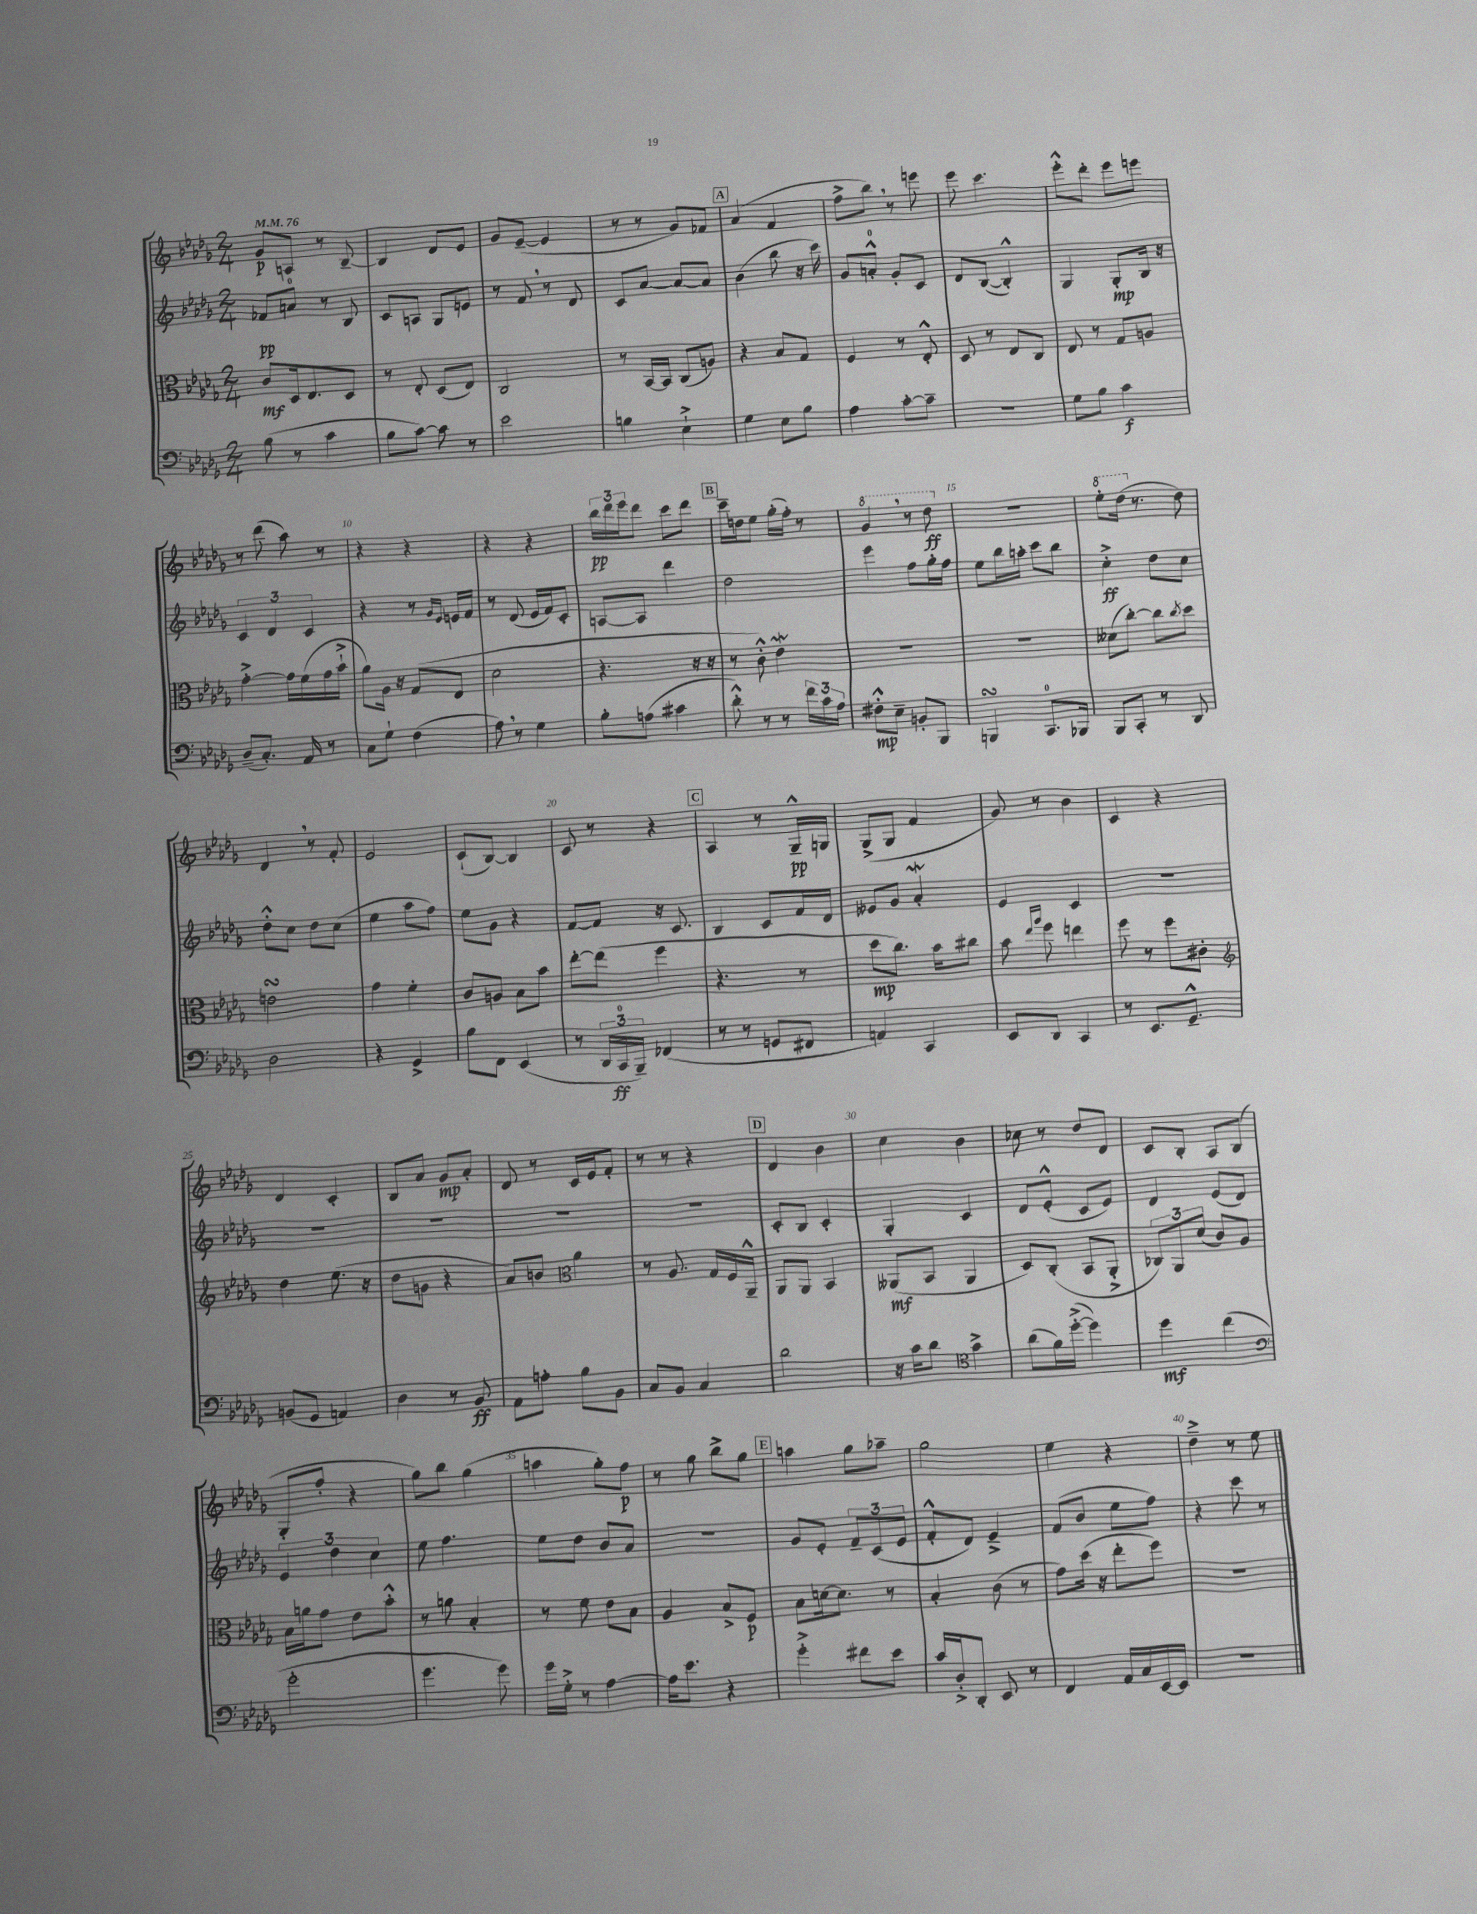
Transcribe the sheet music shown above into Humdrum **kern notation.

**kern	**kern	**kern	**kern
*staff4	*staff3	*staff2	*staff1
*clefF4	*clefC3	*clefG2	*clefG2
*k[b-e-a-d-g-]	*k[b-e-a-d-g-]	*k[b-e-a-d-g-]	*k[b-e-a-d-g-]
*M2/4	*M2/4	*M2/4	*M2/4
*MM76	*MM76	*MM76	*MM76
(8B-	8c	8f-	8g-
8r	16D-	8a	8A
.	8.E-	.	.
4c	.	8r	8r
.	8D-	8B-	[8B-~
=	=	=	=
8B-	8r	8c	4B-]
[8c)	8E-'	8A	.
8c]	(8D-	8G-	8d-
8r	8E-)	8e	8e-
=	=	=	=
2e-	2C	8r	8g-
.	.	8f	([8e-~
.	.	8r	4e-]
.	.	8d-	.
=	=	=	=
4B	8r	8c	8r
.	[16BB-	[8a-	8r
.	16BB-]	.	.
4E-`^	(8C	8a-_	8g-)
.	8A)	8a-]	8f-
=	=	=	=
4G-	4r	(4b-	(4a-
8E-	8B-	8bb-	4f
8B-	8G-	16r	.
.	.	16ccc)	.
=	=	=	=
4A-	4F	8g-	8ff^
.	.	8a'^^	8bb-)
[8c'	8r	8g-'	8r
8c~]	8E-'^^	8c	8eee
=	=	=	=
2r	8D-	8d-	8eee-
.	8r	([8B-	4.ccc
.	8E-	4B-'^^])	.
.	8C	.	.
=	=	=	=
8G-	8E-	4G-	8eee-'^^
8B-	8r	.	8ddd-'
4c	8G-	8G-'	8eee-
.	8A	16B-	8eee
.	.	16r	.
=	=	=	=
(8D-~	[4g-'^	6c	8r
8.C')	.	.	(8ddd-
.	.	6d-	.
.	16g-]	.	8aa-)
16AA-	(16f	.	.
.	.	6c	.
8r	16g-	.	8r
.	16b-`^	.	.
=	=	=	=
8C	8a-)	4r	4r
8G-`	16A-	.	.
.	16r	.	.
(4F	(8G-	8r	4r
.	.	16qqg-	.
.	.	16qqe-	.
.	8E-	16e	.
.	.	16f	.
=	=	=	=
8A-)	2d-	8r	4r
8r	.	(8d-	.
4G-	.	16e-	4r
.	.	16f)	.
.	.	8c'	.
=	=	=	=
8B-'	4.r	[8A	24bb-
.	.	.	24ddd-
.	.	.	24eee-
(8A	.	8A]	8ddd-
4c#	.	4ddd-	8ccc
.	16r	.	8ddd-
.	16r	.	.
=	=	=	=
8d-'^^)	8r	2dd-	16ccc~
.	.	.	16dd
8r	8c'^^)	.	8ee-
8r	4e-	.	(16gg-'
.	.	.	16ff')
24f	.	.	8r
24c	.	.	.
24A-	.	.	.
=	=	=	=
8F#'^^	2r	4eee-	4gg-
8E-~	.	.	.
8BB'	.	8ff	8r
8BBB-	.	16gg-'	8ddd-
.	.	16ff	.
=	=	=	=
4BBB	2r	8ee-	2r
.	.	16bb-	.
.	.	16aa'	.
8.CC	.	8ccc	.
.	.	8bb-	.
16BBB-	.	.	.
=	=	=	=
8BBB-	(8d--	4cc'^	8eee-'
8CC'	[8cc')	.	(16ddd-
.	.	.	8.r
8r	8cc]	8dd-	.
.	8qcc	.	.
8DD-	8dd-	8cc	8dd-)
=	=	=	=
2D-	2e	8dd-'^^	4d-
.	.	8cc	.
.	.	8dd-	8r
.	.	(8cc	8f'
=	=	=	=
4r	4g-	4ee-	2e-
4GG-^	4f'	8aa-	.
.	.	8ff)	.
=	=	=	=
8B-	8c	8ee-	(8c`
8FF	8A	8g-	[8B-)
(4EE-	8B-	4r	4B-]
.	8b-	.	.
=	=	=	=
8r	[8ee-'	[8f	8c
24DD-	(8ee-]	8f]	8r
24CC	.	.	.
24BBB-~)	.	.	.
(4FF-	4ff	16r	4r
.	.	8.c	.
=	=	=	=
8r	4.r	4B-	4A-
8r	.	.	.
8GG	.	8c	8r
8FF#	8r	16f	16G-~^^
.	.	16d-	16G
=	=	=	=
4AA)	8dd-	8e--	(8G-^
.	8.cc)	8g-	8G-
4CC	.	4a-'	4f
.	16b-	.	.
.	8cc#	.	.
=	=	=	=
8EE-	8b-	4e-	8g-)
.	16qqee-	.	.
.	16qqaa-	.	.
8DD-	8ff	.	8r
4CC	4ee	4c	4b-
=	=	=	=
8r	8ff	2r	4c
8.EE-	8r	.	.
.	8ff	.	4r
8.GG-~^^	.	.	.
.	8c#'	.	.
=	=	=	=
*	*clefG2	*	*
(8BB	4dd-	2r	4d-
8GG-	.	.	.
4AA)	(8.ee-	.	4c'
.	16r	.	.
=	=	=	=
4D-	8dd-	2r	8B-
.	8g	.	8a-
8r	4r	.	8g-
8BB-	.	.	8a-'
=	=	=	=
8AA-	8a-)	2r	8d-
8A'	8b	.	8r
*	*clefC3	*	*
8B-	4a-	.	16c
.	.	.	16e-
8BB-	.	.	8f'
=	=	=	=
8C	8r	2r	8r
8BB-	8.A-	.	8r
4C	.	.	4r
.	16G-	.	.
.	16F	.	.
.	16AA-~^^	.	.
=	=	=	=
2d-	8AA-	8c'	4d-
.	8AA-	8B-	.
.	4BB-	4c'	4b-
=	=	=	=
16r	(8AA--	4G-'	4cc
16c	.	.	.
8d-	8BB-	.	.
*clefC4	*	*	*
4g-^	4AA--	4c	4b-
=	=	=	=
(8a-	8D-)	8d-	8cc-
16f)	(8C'	(8e-'^^	8r
([16dd-'^	.	.	.
4dd-])	8BB-	8c	8dd-
.	8AA-'^	8e-)	8d-
=	=	=	=
4dd-	12C-)	4d-	8c
.	12AA-	.	.
.	.	.	8B-'
.	(12d-	.	.
(4cc	8c)	(8e-	8A-
.	8A-	8d-)	(8B-
=	=	=	=
*clefF4	*	*	*
2g-'	16B-	6e-	8G-'
.	16a	.	.
.	8g-	.	8ff'
.	.	6dd-	.
.	8e-	.	4r
.	.	6cc	.
.	8b-'^^	.	.
=	=	=	=
4.g-	8r	8ee-	8gg-)
.	8a	4.ff	8bb-
.	4B-'	.	(4gg-
8g-)	.	.	.
=	=	=	=
16g-	8r	8ee-	4aa
16G-'^	.	.	.
8r	8f	8dd-	.
[4A-	8e-	8b-	8gg-')
.	8B-	8a-	8ff
=	=	=	=
16A-]	4A-	2r	8r
8.e-	.	.	.
.	.	.	8gg-
4r	8B-^	.	8bb-^
.	8F	.	8gg-
=	=	=	=
4g-'^	8B-	8g-	4aa
.	[16d	8e-'	.
.	8.d]	.	.
8f#	.	12f~	8gg-
.	.	(12c	.
8e-	8r	.	8aa-~
.	.	12e-	.
=	=	=	=
16c	4B-'	8f'^^	2gg-
16D-'^	.	.	.
8DD-'	.	8d-)	.
8EE-	(8c	4e-~^	.
8r	8r	.	.
=	=	=	=
4FF	8g-)	(8f	4ee-
.	(16dd-	8b-	.
.	16r	.	.
16AA-	8ee-'	8ee-	4r
16C	.	.	.
[16EE-	8ff)	8ff)	.
16EE-]	.	.	.
=	=	=	=
2r	2r	4r	4dd-~^
.	.	8ccc	8r
.	.	8r	8ee-
==	==	==	==
*-	*-	*-	*-
